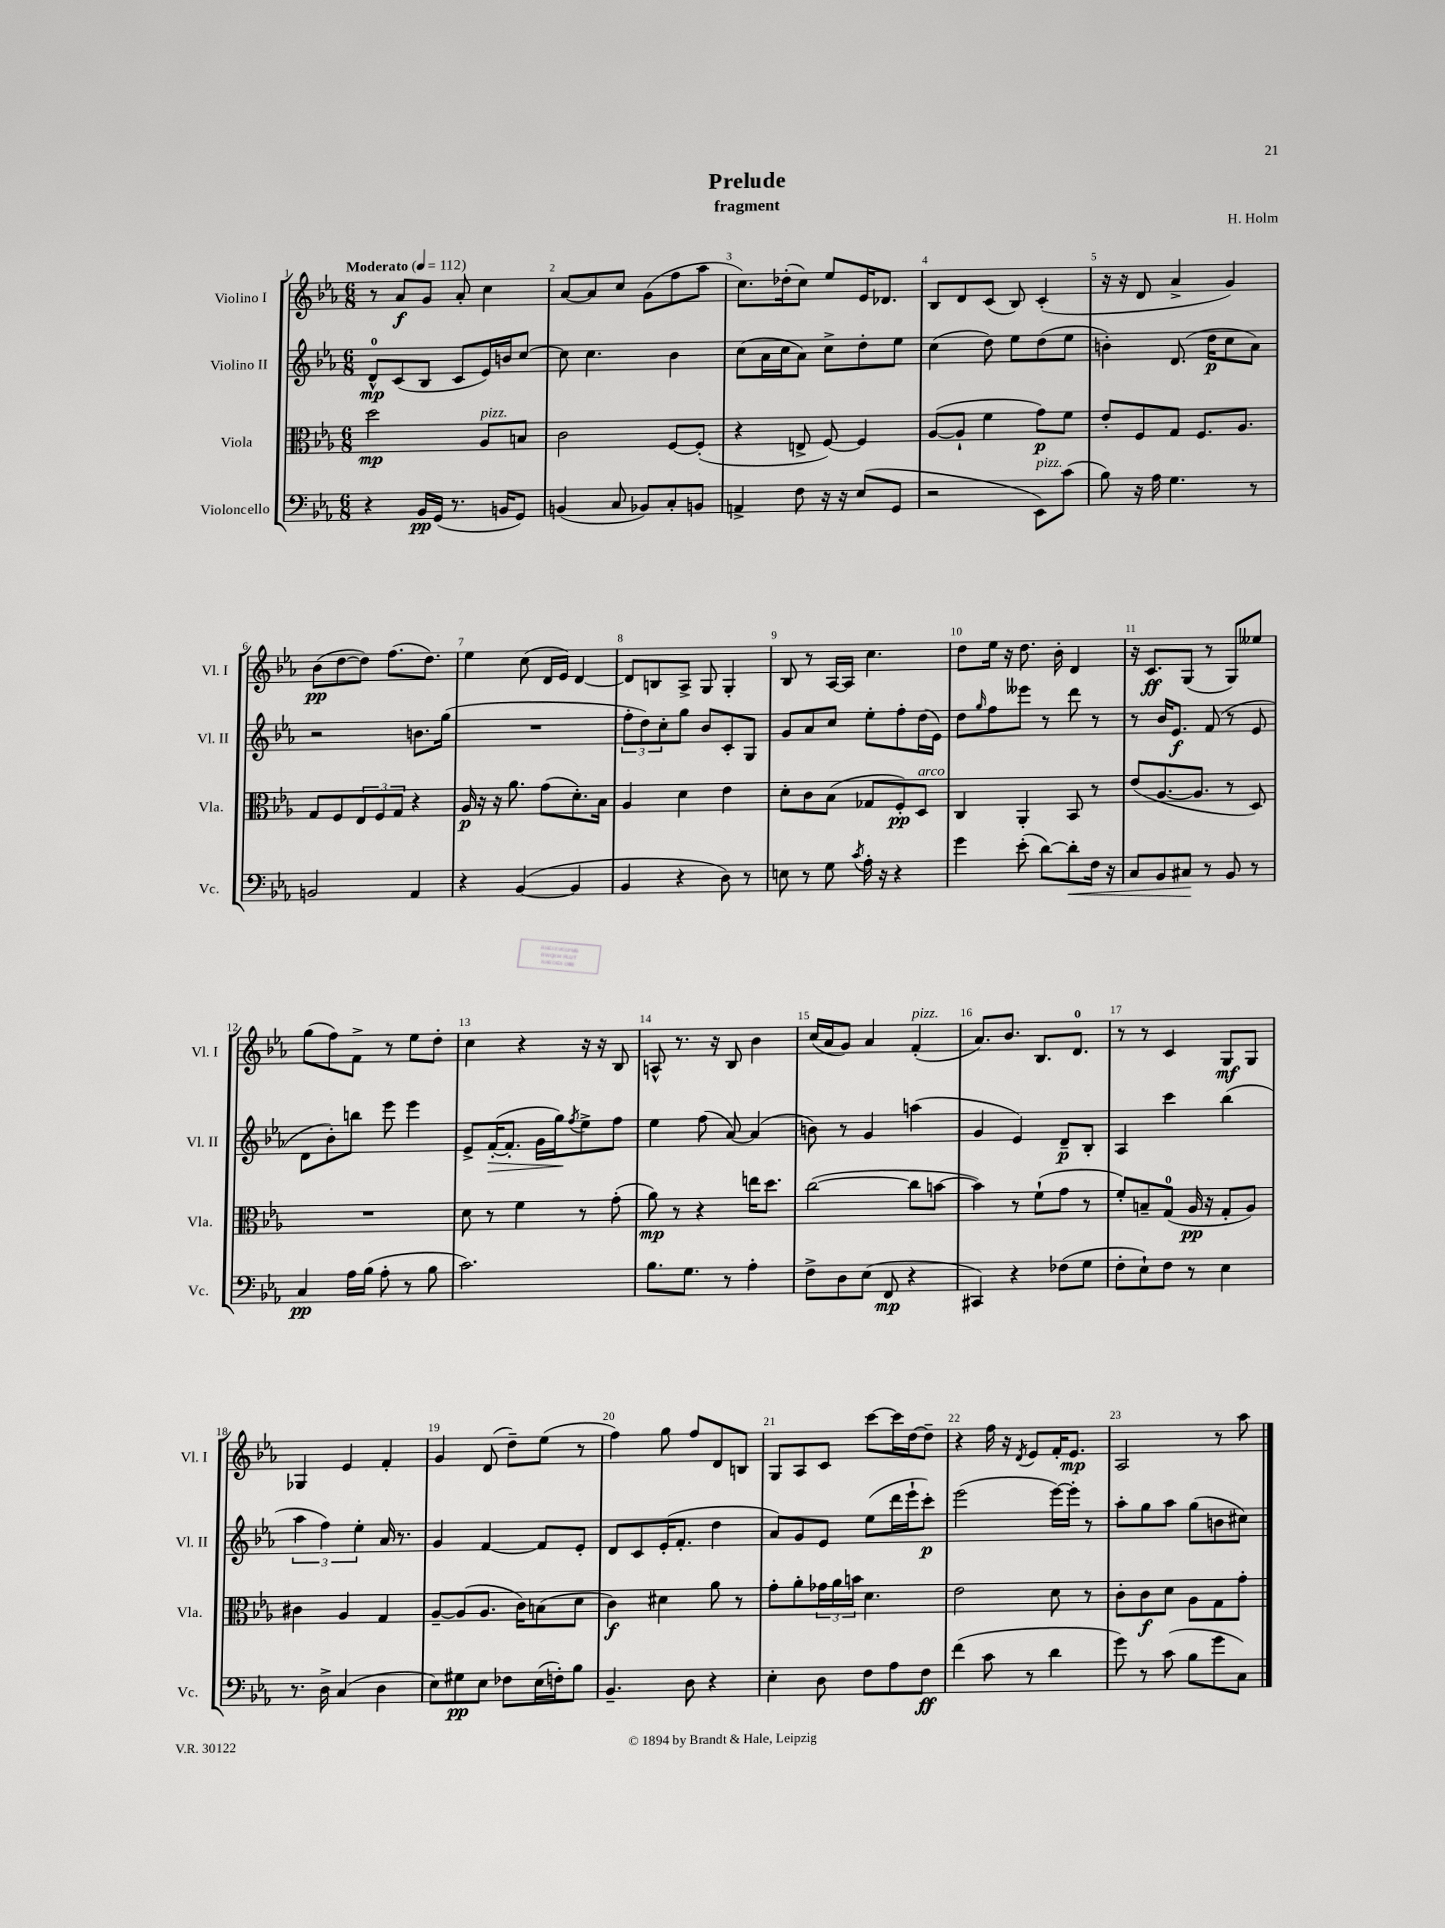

**kern	**kern	**kern	**kern
*staff4	*staff3	*staff2	*staff1
*clefF4	*clefC3	*clefG2	*clefG2
*k[b-e-a-]	*k[b-e-a-]	*k[b-e-a-]	*k[b-e-a-]
*M6/8	*M6/8	*M6/8	*M6/8
*MM112	*MM112	*MM112	*MM112
4r	2dd	8d^^	8r
.	.	(8c	8a-
16BB-	.	8B-	8g
(16GG	.	.	.
8.r	.	8c	8a-'
.	8A-	16e-)	4cc
16BB	.	16b	.
8GG)	8B	[8cc	.
=	=	=	=
(4BB	2c	8cc]	[8a-
.	.	4.cc	8a-]
8C	.	.	8cc
8BB-)	.	.	(8g
8C'	[8F	4b-	8ff
8BB	(8F']	.	8aa-
=	=	=	=
4AA^	4r	(8cc	8.cc)
.	.	16a-	.
.	.	16cc	(16dd-'
8F	8E^	8a-)	8cc)
16r	[8F)	8cc^	8ee-
16r	.	.	.
(8E-	4F]	8dd'	16e-
.	.	.	8.d-
8GG	.	8ee-	.
=	=	=	=
2r	([8A-	(4cc	8B-
.	8A-`]	.	8d
.	4f	8dd)	(8c
.	.	8ee-	8B-)
8EE-)	8g)	(8dd	(4c'
(8c	8f	8ee-	.
=	=	=	=
8B-)	8e-'	4b')	16r
.	.	.	16r
16r	8F	.	8d
16A-	.	.	.
4.G	8G	(8.d	4a-^
.	8.F	.	.
.	.	16dd	.
.	.	8cc	4g)
.	8.A-	.	.
8r	.	8a-)	.
=	=	=	=
2BB	8G	2r	(8b-
.	8F	.	[8dd
.	12E-	.	8dd])
.	12F	.	.
.	.	.	(8.ff
.	12G	.	.
4AA-	4r	8.b	.
.	.	.	8.dd)
.	.	(16gg	.
=	=	=	=
4r	16A-	2.r	4ee-
.	16r	.	.
.	16r	.	.
.	8.a-	.	.
([4BB-	.	.	(8cc
.	(8g	.	16d
.	.	.	16e-)
4BB-]	8.d')	.	[4d
.	16B-	.	.
=	=	=	=
4BB-	4A-	12ff'	8d]
.	.	12dd)	.
.	.	.	8B
.	.	12cc'	.
4r	4d	8gg	8A-^
.	.	8b-	8G
8D)	4e-	8c'	4G'
8r	.	8G	.
=	=	=	=
8E	8d'	8g	8B-
8r	8c	8a-	8r
8G	(8B-	8cc	[16A-
.	.	.	16A-]
8qc	.	.	.
16A-'	8G-	8ee-'	4.cc
16r	.	.	.
4r	8F')	8ff'	.
.	8D	(16dd	.
.	.	16e-)	.
=	=	=	=
4g	4C	8dd	8dd
.	.	16qqgg	.
.	.	8ff	16ee-
.	.	.	16r
(8e-'	4AA-'	8eee--	8.dd
[8d)	.	8r	.
.	.	.	16b-'
8d']	8BB-	8ddd	4d
16F	8r	8r	.
16r	.	.	.
=	=	=	=
8C	(8e-	8r	16r
.	.	.	8.c
8BB-	[8.A-	16b-	.
.	.	8.e-	.
8C#	.	.	(8G
.	8.A-]	.	.
8r	.	(8f	8r
8BB-	8r	8r	8G)
8r	8D)	8e-	8ee--
=	=	=	=
4C	2.r	8d	(8gg
.	.	8b-')	8ff)
16A-	.	8bb	8f^
(16B-	.	.	.
8A-'	.	8eee-	8r
8r	.	4eee-	8ee-
8B-	.	.	8dd'
=	=	=	=
2.c)	8d	8e-^	4cc
.	8r	([16f'	.
.	.	8.f']	.
.	4f	.	4r
.	.	16g	.
.	.	16gg)	.
.	.	8qff	.
.	8r	8ee-^	16r
.	.	.	16r
.	(8g'	8ff	8B-
=	=	=	=
8.B-	8a-)	4ee-	8A^^
.	8r	.	8.r
8.G	.	.	.
.	4r	(8ff	.
.	.	.	16r
8r	.	[8a-)	8B-
4A-'	16ee	(4a-]	4b-
.	8.dd	.	.
=	=	=	=
8F^	([2cc	8b)	(16cc
.	.	.	16a-
8D	.	8r	8g)
(8E-	.	4g	4a-
8FF	.	.	.
4r	8cc]	(4aa	(4f'
.	[8b	.	.
=	=	=	=
4CC#)	4b])	4g	8.a-)
.	.	.	8.b-
4r	8r	4e-)	.
.	(8f`	.	8.B-
(8F-	8g	8d~	.
.	.	.	8.d
8G	8r	8B-'	.
=	=	=	=
8F'	8f')	4A-	8r
8E-`)	8B~	.	8r
8F	(8G	4ccc	4c
8r	16A-	.	.
.	16r	.	.
4E-	8G'	(4bb-	8G
.	8A-)	.	8G
=	=	=	=
8.r	4c#	6aa-	4G-
.	.	6ff)	.
16D^	.	.	.
(4C	4A-	.	4e-
.	.	6ee-'	.
4D	4G	16a-	4f'
.	.	8.r	.
=	=	=	=
8E-)	[8A-~	4g	4g
8G#	(8A-]	.	.
8E-	8.A-	[4f	(8d
8F-	.	.	8dd~)
.	16c)	.	.
(16E-	(8B	8f]	(8ee-
16F')	.	.	.
8B-	8d	8e-'	8r
=	=	=	=
4.BB-~	4c)	8d	4ff)
.	.	8c	.
.	4d#	(16e-'	8gg
.	.	8.f'	.
8D	.	.	8ff
4r	8a-	4dd	8d
.	8r	.	8B
=	=	=	=
4E-'	8g'	8a-)	8G
.	8a-'	8g	8A-
8D	24g-	8e-	8c
.	24a-	.	.
.	24b	.	.
8F	4.d	(8ee-	[8ccc
8A-	.	16ddd	16ccc]
.	.	16eee-`	[16dd
8F	.	8ccc')	8dd~]
=	=	=	=
(4f	2e-	(2eee-	4r
8c	.	.	16ff
.	.	.	16r
.	.	.	8qd
8r	.	.	8e-
4d	8d	[16eee-)	16f'
.	.	16eee-']	8.e-
.	8r	8r	.
=	=	=	=
8g)	8c'	8aa-'	2A-
8r	8c	8gg	.
(8c	8d	8aa-	.
8B-	8A-	(8gg	.
8g	8G	8b	8r
8C)	8g'	8cc#)	8aa-
==	==	==	==
*-	*-	*-	*-
